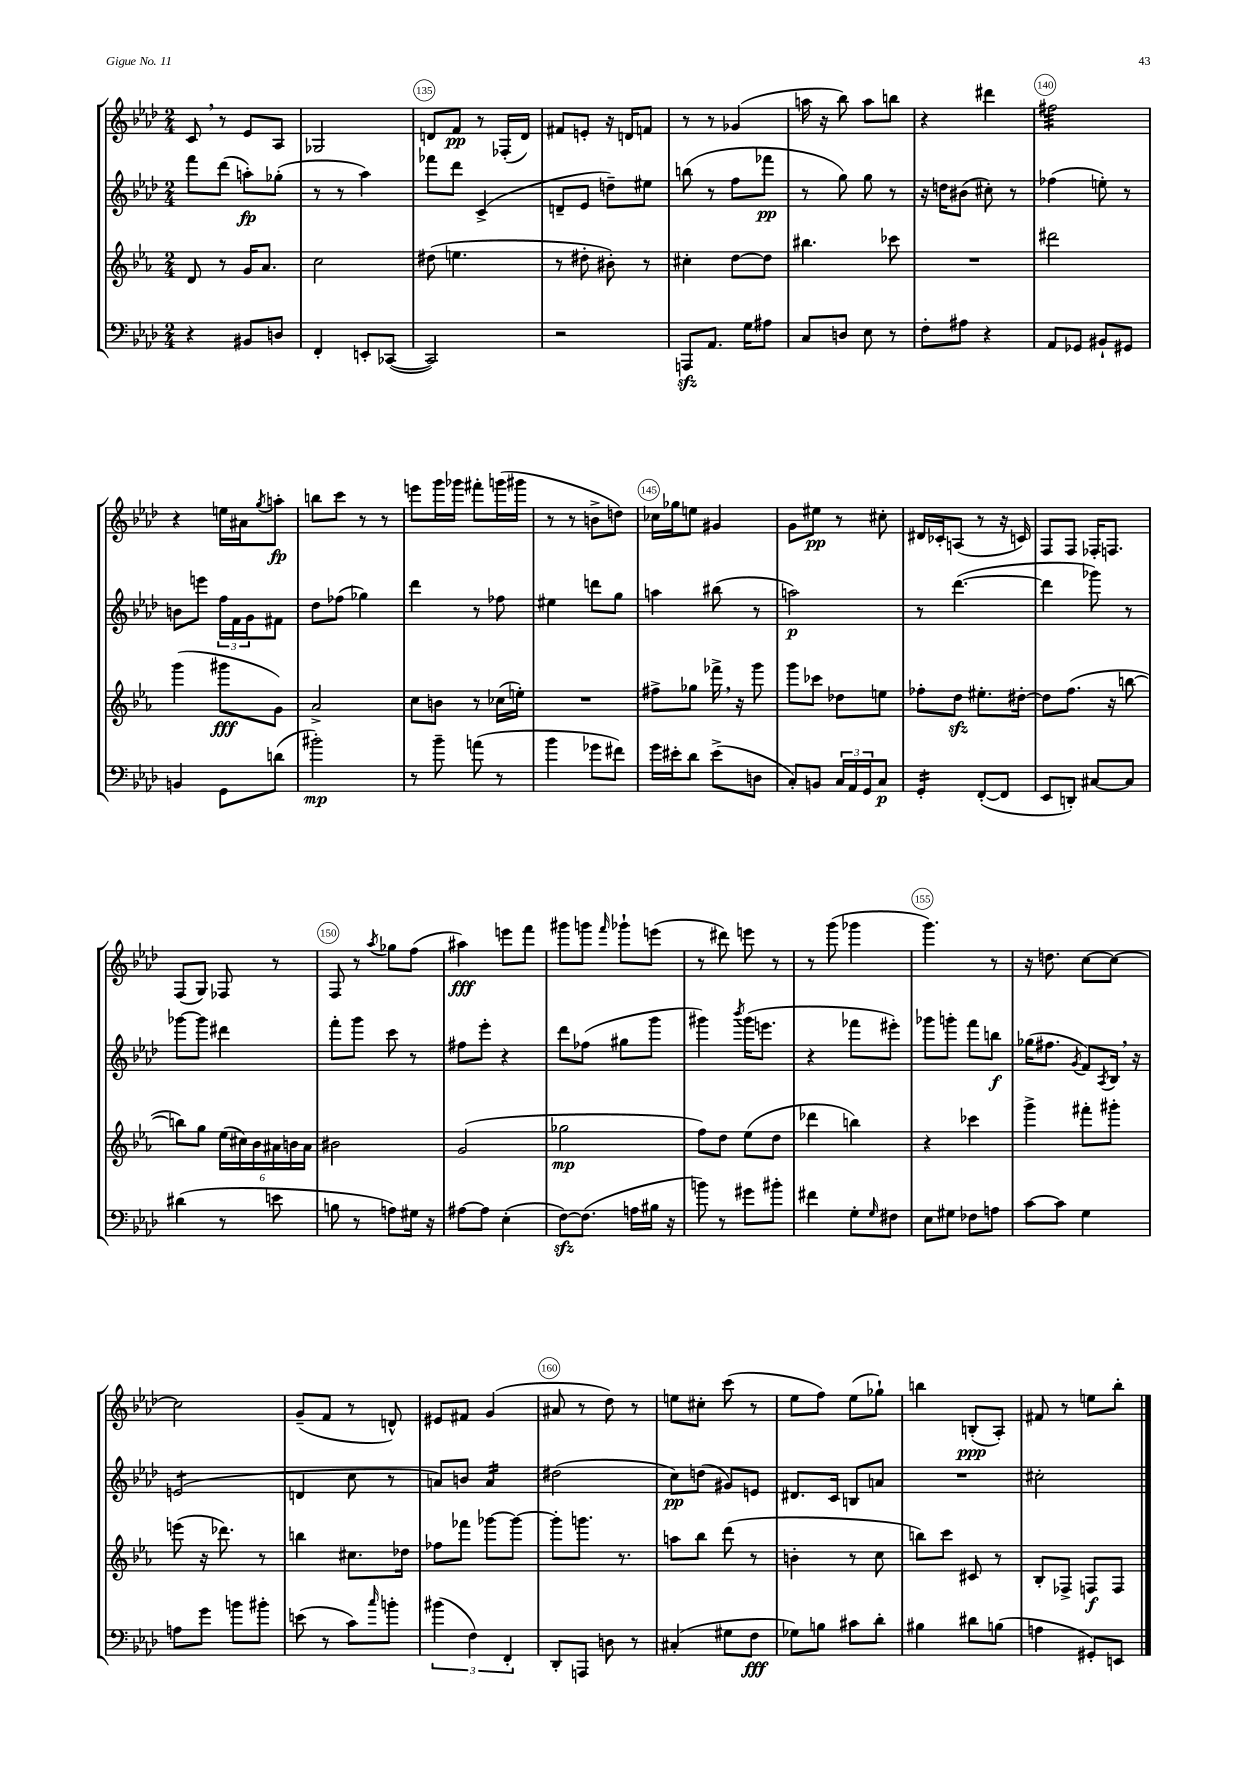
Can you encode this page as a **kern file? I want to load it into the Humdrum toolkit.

**kern	**kern	**kern	**kern
*staff4	*staff3	*staff2	*staff1
*clefF4	*clefG2	*clefG2	*clefG2
*k[b-e-a-d-]	*k[b-e-a-]	*k[b-e-a-d-]	*k[b-e-a-d-]
*M2/4	*M2/4	*M2/4	*M2/4
4r	8d/	8fff\L	8c/
.	8r	(8ddd-\J	8r
8BB#/L	16g/LK	8aa'\L)	8e-/L
.	8.a-/J	.	.
8D/J	.	(8gg-'\J	8A-/J
=	=	=	=
4FF'/	2cc\	8r	2G-/
.	.	8r	.
8EE'/L	.	4aa-\)	.
([8CC-/J	.	.	.
=	=	=	=
2CC-/])	(8dd#\	8fff-\L	8d/L
.	4.ee\	8ddd-\J	8f/J
.	.	(4c^/	8r
.	.	.	(16F-'/LL
.	.	.	16d/JJ)
=	=	=	=
2r	8r	8d~/L	8f#/L
.	8dd#'\	8e-/J	8e'/J
.	8b#'\)	8dd~\L)	16r
.	.	.	16d/LK
.	8r	8ee#\J	8f/J
=	=	=	=
8AAA/L	4cc#'\	(8bb\	8r
8.AA-/J	.	8r	8r
.	[8dd\L	8ff\L	(4g-/
16G\LK	.	.	.
8A#\J	8dd\]J	8fff-\J	.
=	=	=	=
8C/L	4.bb#\	8r	16aa\
.	.	.	16r
8D/J	.	8gg\)	8bb-\)
8E-\	.	8gg\	8aa\L
8r	8ccc-\	8r	8bb\J
=	=	=	=
8F'\L	2r	16r	4r
.	.	16dd\LK	.
8A#\J	.	(8b#\J	.
4r	.	8cc#'\)	4ddd#\
.	.	8r	.
=	=	=	=
8AA-/L	2ddd#\	(4ff-\	2ff#\
8GG-/J	.	.	.
8BB#`/L	.	8ee'\)	.
8GG#/J	.	8r	.
=	=	=	=
4BB/	(4ggg\	8b\L	4r
.	.	8eee\J	.
8GG\L	8ggg#\L	24ff\LL	16ee\LL
.	.	24f\	.
.	.	.	16a#\J
.	.	24g\J	.
.	.	.	8qgg/
(8d\J	8g\J)	8f#\J	8aa'\J
=	=	=	=
2b#'\)	2a-^/	8dd-\L	8bb\L
.	.	(8ff-\J	8ccc\J
.	.	4gg-\)	8r
.	.	.	8r
=	=	=	=
8r	8cc\L	4ddd-\	8eee\L
8b-~\	8b\J	.	16ggg\L
.	.	.	16ggg-\JJ
(8a\	8r	8r	8fff#'\L
8r	(16cc-\LL	8ff-\	(16ggg\L
.	16ee'\JJ)	.	16ggg#\JJ
=	=	=	=
4b-\	2r	4ee#\	8r
.	.	.	8r
8g-\L	.	8ddd\L	8b^\L
8f#\J)	.	8gg\J	8dd\J)
=	=	=	=
16g\LL	8ff#^\L	4aa\	16cc-\LL
16e#'\J	.	.	16gg-\J
8d-\J	8gg-\J	.	8ee\J
(8e#^\L	16fff-^\	(8bb#\	4g#/
.	16r	.	.
8D\J	8ggg\	8r	.
=	=	=	=
8C'/L)	8ggg\L	2aa\)	8g\L
8BB/J	8ccc-\J	.	8ee#\J
24C/LL	8dd-\L	.	8r
24AA-/	.	.	.
24GG/J	.	.	.
8C/J	8ee\J	.	8cc#'\
=	=	=	=
4GG'/	8ff-'\L	8r	16d#/LL
.	.	.	16c-'/J
.	8dd\J	([4.ddd-\	(8A/J
([8FF'/L	8.ee#'\L	.	8r
8FF/]J	.	.	16r
.	[16dd#'\Jk	.	16c/)
=	=	=	=
8EE-/L	8dd#\]L	4ddd-\]	8F/L
8DD'/J)	(8.ff\J	.	8F/J
[8C#/L	.	8ggg-\)	16F-'/LK
.	16r	.	8.F/J
8C#/]J	[8bb\	8r	.
=	=	=	=
(4d#\	8bb\]L)	[8ggg-\L	(8F/L
.	8gg\J	8ggg-\]J	8G/J)
8r	(24ee-\LL	4ddd#\	8F-/
.	24cc#\)	.	.
.	24b-\	.	.
8e\	24a#\	.	8r
.	24b\	.	.
.	24a#\JJ	.	.
=	=	=	=
8B\	2b#\	8fff'\L	8F/
8r	.	8ggg\J	8r
.	.	.	8qaa-/
8A\L)	.	8ccc\	8gg-\L
16G#\Jk	.	8r	(8ff\J
16r	.	.	.
=	=	=	=
[8A#\L	(2g/	8ff#\L	4aa#\)
8A#\]J	.	8eee-'\J	.
(4E-'\	.	4r	8eee\L
.	.	.	8fff\J
=	=	=	=
[8F\L)	2gg-\	8ddd-\L	8ggg#\L
(8.F\]J	.	(8ff-\J	8ggg\J
.	.	.	16qqfff/
.	.	8gg#\L	8ggg-`\L
16A\LL	.	.	.
16B#\JJ	.	8ggg\J	(8eee\J
16r	.	.	.
=	=	=	=
8b\)	8ff\L)	4ggg#\)	8r
8r	8dd\J	.	8ddd#\)
.	.	8qbbb-/	.
8g#\L	(8ee-\L	(16ggg#\LK	8eee\
.	.	8.eee\J	.
8b#'\J	8dd\J	.	8r
=	=	=	=
4f#\	4ddd-\	4r	8r
.	.	.	(8ggg\
8G'\L	4bb\)	8fff-\L	4ggg-\
16qqG/	.	.	.
8F#\J	.	8eee#'\J)	.
=	=	=	=
8E-\L	4r	8ggg-\L	4.ggg\)
8G#\J	.	8ggg'\J	.
8F-\L	4ccc-\	8fff\L	.
8A\J	.	8bb\J	8r
=	=	=	=
[8c\L	4ggg^\	(16gg-\LK	16r
.	.	8.ff#\J	8.dd\
8c\]J	.	.	.
.	.	8qg/	.
4G\	8fff#'\L	8f/L)	[8cc\L
.	.	8qA-/	.
.	8ggg#'\J	16B-/Jk	8cc\_J
.	.	16r	.
=	=	=	=
8A\L	(8eee\	(2e/	2cc\]
8g\J	16r	.	.
.	8.ddd-\)	.	.
8b\L	.	.	.
8b#'\J	8r	.	.
=	=	=	=
(8e\	4bb\	4d/	(8g~/L
8r	.	.	8f/J
8c\L)	8.cc#\L	8cc\	8r
16qqcc/	.	.	.
8b'\J	.	8r	8d^^/)
.	16dd-\Jk	.	.
=	=	=	=
(6b#\	8ff-\L	8a/L)	8e#/L
.	8fff-\J	8b/J	8f#/J
6F\)	.	.	.
.	[8ggg-\L	4a/	(4g/
6FF'/	.	.	.
.	8ggg-\_J	.	.
=	=	=	=
8DD-'/L	8ggg-'\]L	(2dd#\	8a#/
8AAA/J	8.ggg\J	.	8r
8D\	.	.	8dd-\)
.	8.r	.	.
8r	.	.	8r
=	=	=	=
(4C#'/	8aa\L	8cc\L)	8ee\L
.	8bb-\J	(8dd\J	8cc#'\J
8G#\L	(8ddd\	8g#/L)	(8ccc\
8F\J	8r	8e/J	8r
=	=	=	=
8G-\L)	4b'\	8.d#/L	8ee-\L
8B\J	.	.	8ff\J)
.	.	16c/Jk	.
8c#\L	8r	8B/L	(8ee-\L
8d-'\J	8cc\	8a/J	8gg-`\J)
=	=	=	=
4B#\	8bb\L)	2r	4bb\
.	8ccc\J	.	.
8d#\L	8c#/	.	(8B'/L
(8B\J	8r	.	8A-'/J)
=	=	=	=
4A\	8B-'/L	2cc#'\	8f#/
.	8F-^/J	.	8r
8GG#'/L)	8F/L	.	8ee\L
8EE/J	8F/J	.	8bb-'\J
==	==	==	==
*-	*-	*-	*-
